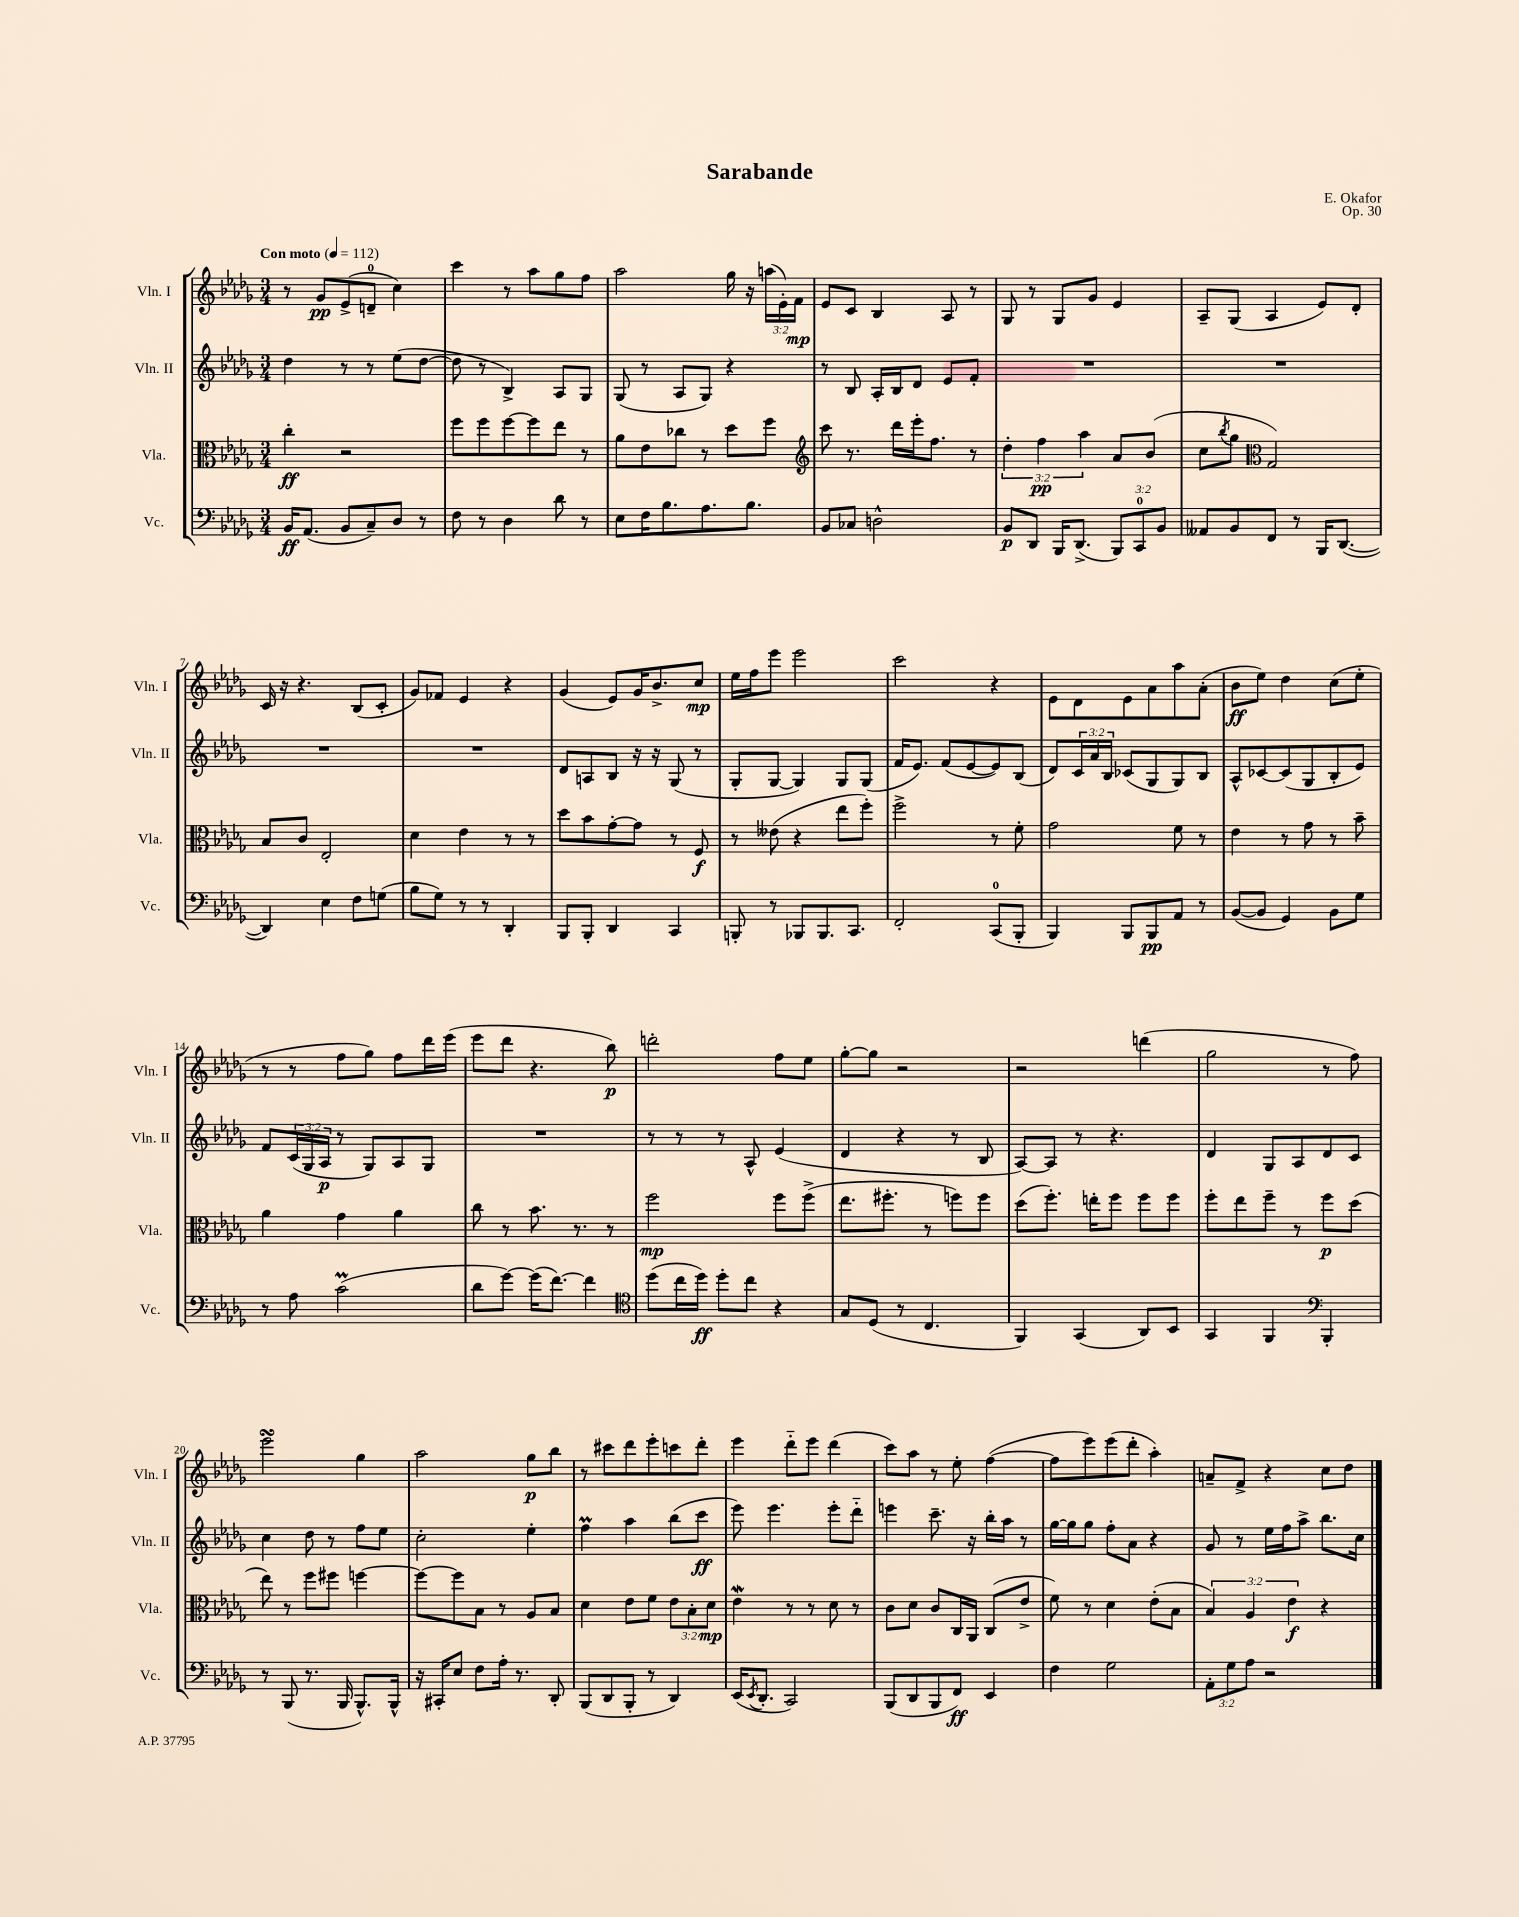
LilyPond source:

\header { title = "Sarabande" composer = "E. Okafor" opus = "Op. 30" }
<<
\new StaffGroup <<
\new Staff = "s0" \with { instrumentName = "Vln. I" shortInstrumentName = "Vln. I" } {
    \clef treble \key des \major \numericTimeSignature \time 3/4 \override Staff.TupletNumber.text = #tuplet-number::calc-fraction-text \tempo "Con moto" 4 = 112
    r8 ges'8\pp ees'8->( d'8-0-- c''4) |
    c'''4 r8 aes''8 ges''8 f''8 |
    aes''2 ges''16 r16 \tuplet 3/2 { a''16( ees'16-.) f'16\mp } |
    ees'8 c'8 bes4 aes8 r8 |
    ges8 r8 ges8 ges'8 ees'4 |
    aes8-- ges8( aes4 ees'8) des'8-. |
    c'16 r16 r4. bes8( c'8-. |
    ges'8) fes'8 ees'4 r4 |
    ges'4( ees'8) ges'16 bes'8.-> c''8\mp |
    ees''16 f''16 ees'''8 ees'''2 |
    c'''2 r4 |
    ees'8 des'8 ees'8 aes'8 aes''8 aes'8-.( |
    bes'8\ff ees''8) des''4 c''8( ees''8-. |
    r8 r8 f''8 ges''8) f''8 des'''16 ees'''16( |
    ees'''8 des'''8 r4. bes''8\p) |
    d'''2-. f''8 ees''8 |
    ges''8~-. ges''8 r2 |
    r2 d'''4( |
    ges''2 r8 f''8) |
    ees'''2\turn ges''4 |
    aes''2 ges''8\p bes''8 |
    r8 cis'''8 des'''8 ees'''8-. c'''8 des'''8-. |
    ees'''4 des'''8-_ ees'''8 des'''4( |
    c'''8) aes''8 r8 ees''8-. f''4~( |
    f''8 ees'''8) ees'''8( des'''8-. aes''4-.) |
    a'8-- f'8-> r4 c''8 des''8 \bar "|." |
}
\new Staff = "s1" \with { instrumentName = "Vln. II" shortInstrumentName = "Vln. II" } {
    \clef treble \key des \major \numericTimeSignature \time 3/4 \override Staff.TupletNumber.text = #tuplet-number::calc-fraction-text
    des''4 r8 r8 ees''8( des''8~ |
    des''8 r8 bes4->) aes8 ges8 |
    ges8( r8 aes8 ges8) r4 |
    r8 bes8 aes16-. bes16 des'8 ees'8 f'8-. |
    R2. |
    R2. |
    R2. |
    R2. |
    des'8 a8 bes8 r16 r16 ges8( r8 |
    ges8-. ges8~ ges4) ges8 ges8( |
    f'16 ees'8.) f'8( ees'8~ ees'8) bes8( |
    des'8) \tuplet 3/2 { c'16 aes'16 bes16 } ces'8( ges8 ges8) bes8 |
    aes8-^ ces'8~ ces'8( ges8 bes8-. ees'8) |
    f'8 \tuplet 3/2 { c'16( ges16 aes16\p } r8 ges8) aes8 ges8 |
    R2. |
    r8 r8 r8 aes8-^ ees'4( |
    des'4 r4 r8 bes8 |
    aes8~) aes8 r8 r4. |
    des'4 ges8 aes8 des'8 c'8 |
    c''4 des''8 r8 f''8 ees''8 |
    c''2-. ees''4-. |
    f''4\prall aes''4 bes''8( c'''8\ff |
    ees'''8) ees'''4. ees'''8-. des'''8-_ |
    e'''4 c'''8.-- r16 bes''16-. aes''16 r8 |
    ges''16~ ges''16 ges''8 f''8-. aes'8 r4 |
    ges'8 r8 ees''16 f''16 aes''8-> bes''8. c''16 \bar "|." |
}
\new Staff = "s2" \with { instrumentName = "Vla." shortInstrumentName = "Vla." } {
    \clef alto \key des \major \numericTimeSignature \time 3/4 \override Staff.TupletNumber.text = #tuplet-number::calc-fraction-text
    c''4-.\ff r2 |
    f''8 f''8 f''8~ f''8 ees''8 r8 |
    aes'8 ees'8 ces''8 r8 des''8 f''8 |
    \clef treble c'''8 r8. des'''16 ees'''16-. f''8. r8 |
    \tuplet 3/2 { des''4-. f''4\pp aes''4 } aes'8 bes'8( |
    c''8 \acciaccatura { bes''8 } ges''8 \clef alto ges2) |
    bes8 c'8 ees2-. |
    des'4 ees'4 r8 r8 |
    des''8 bes'8 ges'8~-. ges'8 r8 f8\f |
    r8 eeses'8( r4 ees''8 f''8-.) |
    f''2-> r8 f'8-. |
    ges'2 f'8 r8 |
    ees'4 r8 ges'8 r8 bes'8-- |
    aes'4 ges'4 aes'4 |
    c''8 r8 bes'8. r8. r8 |
    f''2\mp f''8 f''8->( |
    ees''8. fis''8.-. r8 f''8) f''8 |
    des''8( f''8.-.) e''16-. f''8 f''8 f''8 |
    f''8-. ees''8 f''8-- r8 f''8\p des''8( |
    ees''8) r8 f''8 fis''8 f''4~ |
    f''8~ f''8 bes8 r8 aes8 bes8 |
    des'4 ees'8 f'8 \tuplet 3/2 { ees'8 bes8-. des'8\mp } |
    ees'4\mordent r8 r8 des'8 r8 |
    c'8 des'8 c'8 c16 aes,16 c8( ees'8-> |
    f'8) r8 des'4 ees'8-.( bes8 |
    \tuplet 3/2 { bes4) aes4 ees'4\f } r4 \bar "|." |
}
\new Staff = "s3" \with { instrumentName = "Vc." shortInstrumentName = "Vc." } {
    \clef bass \key des \major \numericTimeSignature \time 3/4 \override Staff.TupletNumber.text = #tuplet-number::calc-fraction-text
    bes,16\ff aes,8.( bes,8 c8--) des8 r8 |
    f8 r8 des4 des'8 r8 |
    ees8 f16 bes8. aes8. bes8. |
    bes,8 ces8 d2-^ |
    bes,8\p des,8 bes,,16 des,8.->( \tuplet 3/2 { bes,,8) c,8-0 bes,8 } |
    aeses,8 bes,8 f,8 r8 bes,,16 des,8.~( |
    des,4) ees4 f8 g8( |
    bes8 ges8) r8 r8 des,4-. |
    bes,,8 bes,,8-. des,4 c,4 |
    b,,8-. r8 bes,,8 bes,,8. c,8. |
    f,2-. c,8-0( bes,,8-. |
    bes,,4) bes,,8 bes,,8\pp aes,8 r8 |
    bes,8~( bes,8 ges,4) bes,8 ges8 |
    r8 aes8 c'2\prall( |
    des'8 ges'8~) ges'16( f'8.~) f'4 |
    \clef tenor des''8( c''16 des''16\ff) des''8-. c''8 r4 |
    ges8 des8( r8 c4. |
    f,4) ges,4( aes,8) bes,8 |
    ges,4 f,4 \clef bass bes,,4-. |
    r8 bes,,8( r8. bes,,16 bes,,8.-^) bes,,16-^ |
    r16 cis,16-. ees8 f8 aes16-. r8. des,8-. |
    bes,,8( des,8 bes,,8-. r8 des,4) |
    ees,16( \acciaccatura { ees,8 } des,8.-. c,2) |
    bes,,8( des,8 bes,,8 f,8\ff) ees,4 |
    f4 ges2 |
    \tuplet 3/2 { aes,8-. ges8 aes8 } r2 \bar "|." |
}
>>
>>
